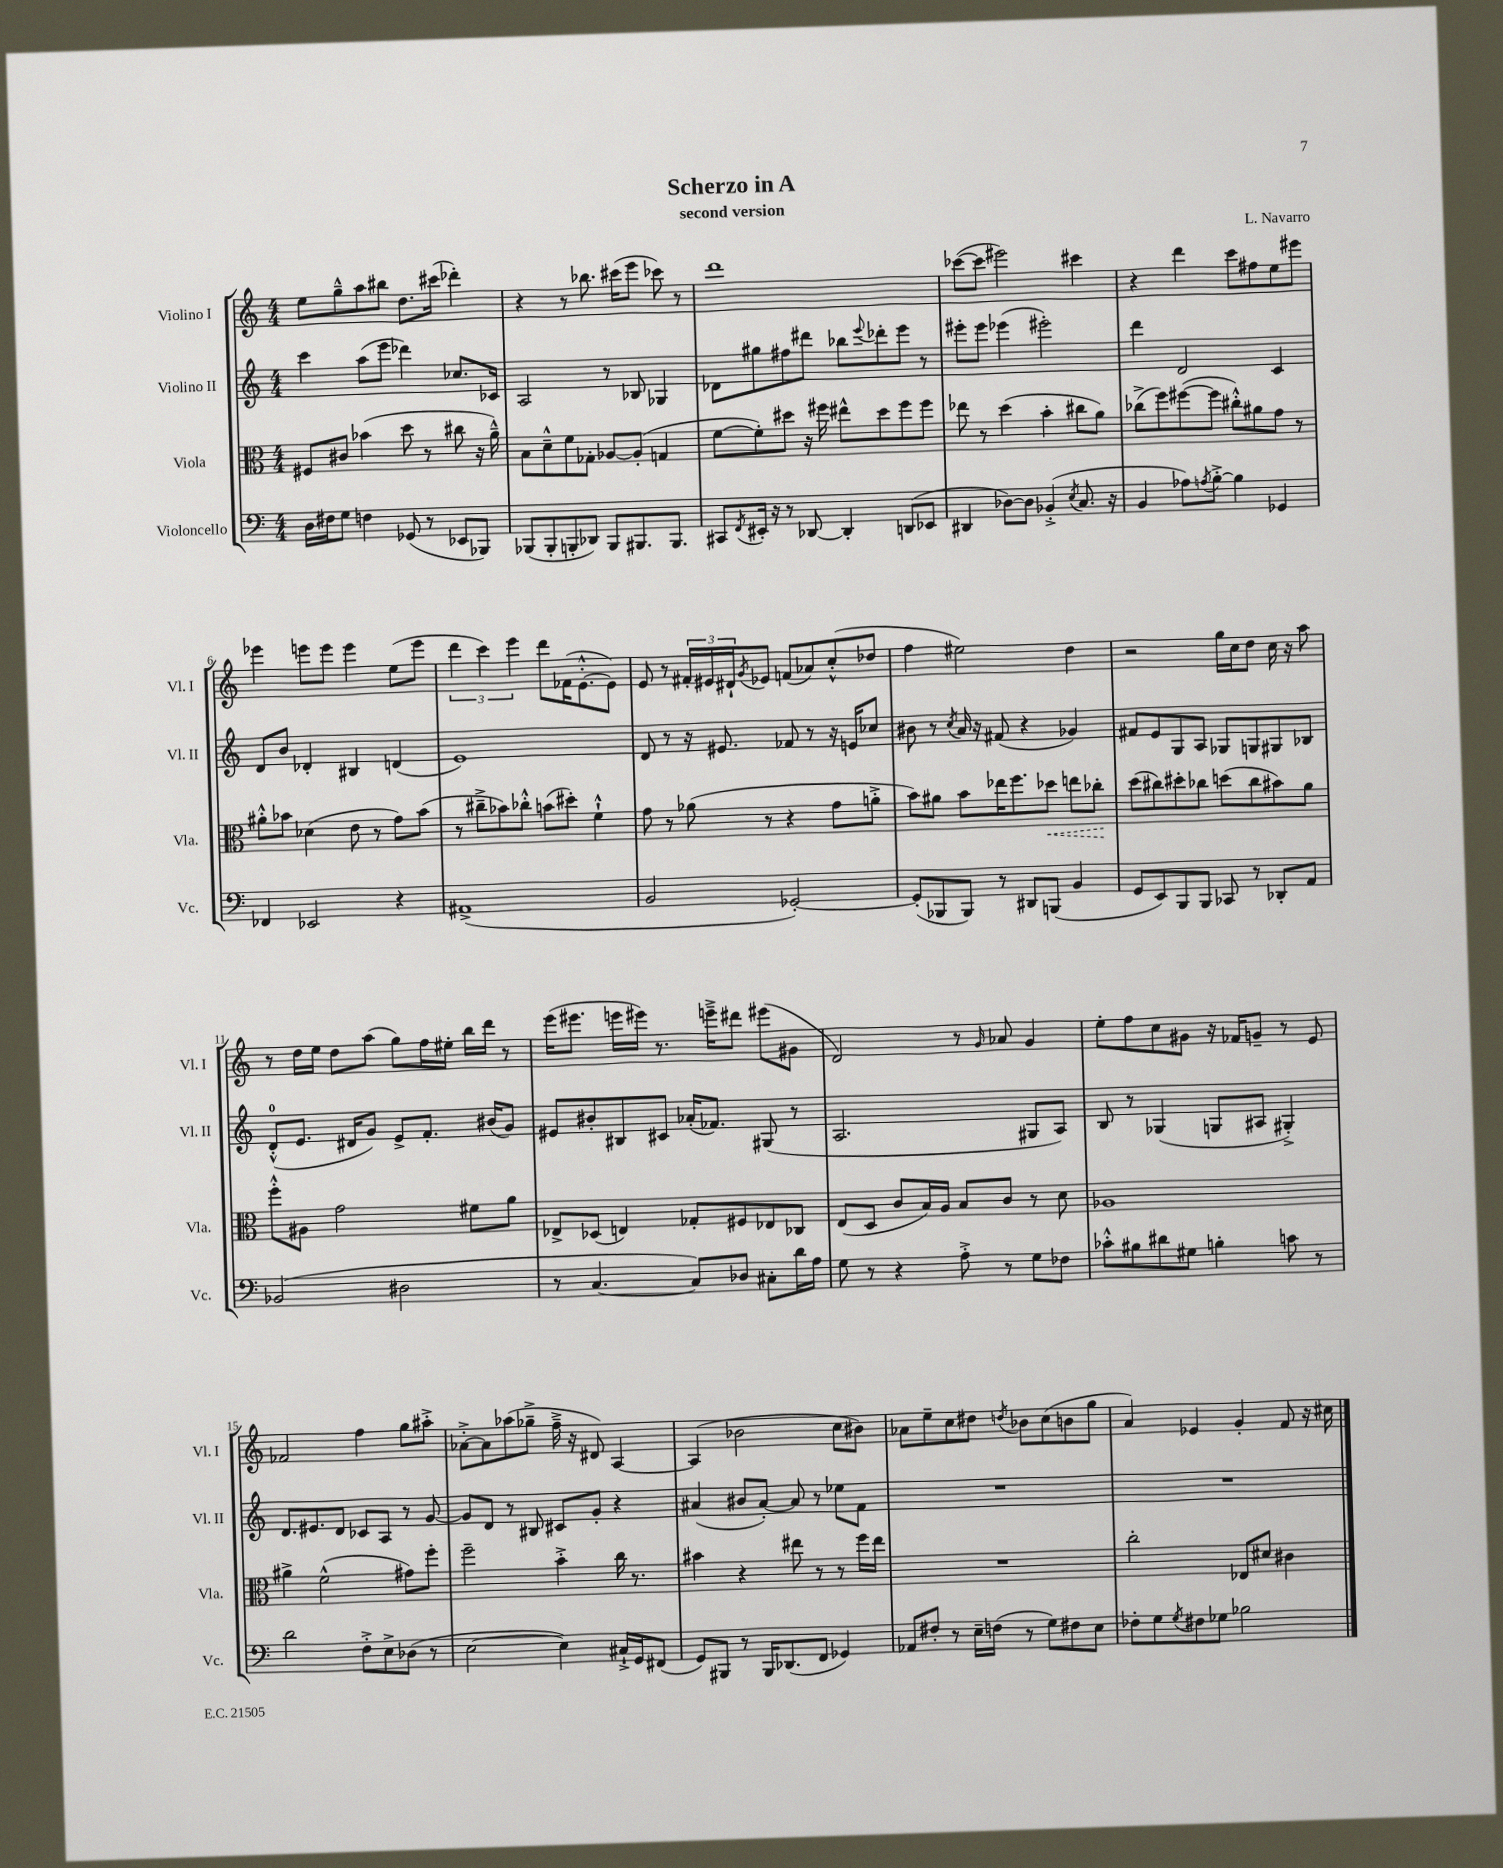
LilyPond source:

\header { title = "Scherzo in A" composer = "L. Navarro" subtitle = "second version" }
<<
\new StaffGroup <<
\new Staff = "s0" \with { instrumentName = "Violino I" shortInstrumentName = "Vl. I" } {
    \clef treble \key c \major \numericTimeSignature \time 4/4
    e''8 g''8---^ a''8 bis''8 d''8. cis'''16( des'''4-.) |
    r4 r8 bes''8. cis'''16( e'''8 ces'''8) r8 |
    d'''1 |
    ces'''8~( ces'''8 eis'''2) cis'''4 |
    r4 d'''4 c'''8 fis''8 e''8 eis'''8 |
    ees'''4 e'''8 e'''8 e'''4 e''8( e'''8 |
    \tuplet 3/2 { d'''4 c'''4) e'''4 } d'''8 fes'16( e'8.~-.-^ e'8) |
    e'8 r8 \tuplet 3/2 { fis'16-. eis'16 dis'16-! } \acciaccatura { g'8 } ees'8 f'8( aes'8) c''8-.-^( des''8 |
    f''4 eis''2) d''4 |
    r2 g''16 c''16 d''8 c''16 r16 a''8 |
    r8 d''16 e''16 d''8 a''8( g''8) f''16 eis''16-. b''16 d'''16 r8 |
    e'''16( eis'''8. e'''16 eis'''16) r8. e'''16---> dis'''8 eis'''8( gis'8 |
    d'2) r8 \grace { g'16 } aes'8 g'4 |
    e''8-. f''8 c''8 gis'8 r16 fes'16 g'8-- r8 e'8 |
    fes'2 f''4 g''8 ais''8-.-> |
    aes'8~-.-> aes'8 aes''8( ges''8---> f''16---> r16 dis'8) a4~ |
    a4( bes'2 c''8 bis'8) |
    aes'8 e''8-- c''8 dis''8 \acciaccatura { d''8 } bes'8 c''8( b'8 g''8 |
    a'4) ees'4 g'4-. f'8 r16 cis''16 \bar "|." |
}
\new Staff = "s1" \with { instrumentName = "Violino II" shortInstrumentName = "Vl. II" } {
    \clef treble \key c \major \numericTimeSignature \time 4/4
    c'''4 a''8( e'''8 des'''4) ces''8. ces'16 |
    a2 r8 bes8 ges4 |
    des'8 gis''8 fis''8 dis'''8 bes''8 \appoggiatura { e'''8 } des'''8-. e'''8 r8 |
    eis'''8-. eis'''8 ees'''4( eis'''2-.) |
    d'''4 d'2 c'4 |
    d'8 b'8 des'4-. bis4 d'4( |
    e'1) |
    d'8 r8 r16 eis'8. fes'8 r8 r16 e'16 ces''8 |
    bis'8 r8 \acciaccatura { c''8 } a'16 r16 fis'8( r4 ges'4) |
    fis'8 e'8 g8 a8 ges8 g8 gis8 bes8 |
    d'8-0-.-^( e'8. dis'16 g'8) e'8-> f'8.-. bis'16( g'8) |
    eis'8 bis'8-. bis8 cis'8 aes'16-.( fes'8.) gis8( r8 |
    a2. gis8 a8) |
    b8 r8 ges4( g8 ais8 gis4-.->) |
    d'8. eis'8. d'8 ces'8 a8 r8 g'8~ |
    g'8 d'8 r8 bis8 cis'8 g'8-. r4 |
    ais'4( bis'8 ais'8~-.) ais'8 r8 ees''8 f'8 |
    R1 |
    R1 \bar "|." |
}
\new Staff = "s2" \with { instrumentName = "Viola" shortInstrumentName = "Vla." } {
    \clef alto \key c \major \numericTimeSignature \time 4/4
    fis8 cis'8 bes'4( d''8 r8 cis''8 r16 a'16---^) |
    b8 d'8---^ f'8 ges8-. aes8~ aes8-.( g4 |
    f'8~ f'8-.) dis''8 r16 fis''16 eis''8-^ dis''8 fis''8 fis''8 |
    ees''8 r8 d''4( b'4-. cis''8 a'8) |
    ces''8->( f''8) fis''8~( fis''8 cis''8-.-^) ais'8 g'8 r8 |
    ais'8-.-^ bes'8 des'4( e'8 r8 g'8) bes'8( |
    r8 cis''8---> bes'8) ces''8-.-^ b'8( dis''8-.) f'4-!-^ |
    g'8 r8 aes'8( r8 r4 g'8 a'8-.-> |
    b'8) ais'8 b'8 ees''16 f''8. \once \override Hairpin.style = #'dashed-line des''8\< e''8 ces''8-.\! |
    d''8( cis''8) dis''8-. ces''8 d''8( ces''8 bis'8) a'8 |
    f''8-.-^ ais8 g'2 fis'8 a'8 |
    ees8-> des8( e4) ges8-. fis8 ees8 ces8 |
    e8( d8 c'8 b16) a16 b8 c'8 r8 d'8 |
    aes1 |
    ais'4-> f'2-^( gis'8) f''8-. |
    f''2-- b'4-.-> c''16 r8. |
    bis'4 r4 eis''8 r8 r8 f''16 eis''16 |
    R1 |
    c''2-. ees8 dis'8 cis'4 \bar "|." |
}
\new Staff = "s3" \with { instrumentName = "Violoncello" shortInstrumentName = "Vc." } {
    \clef bass \key c \major \numericTimeSignature \time 4/4
    d16 fis16 g8 f4 ges,8( r8 ees,8 bes,,8) |
    bes,,8( bes,,8-. b,,8-. des,8) b,,8 bis,,8. bis,,8. |
    cis,8 \acciaccatura { f,8 } eis,16-. r16 r8 des,8~ des,4-. d,8( ees,8 |
    dis,4 des8~) des8 bes,4-.->( \acciaccatura { e8 } c8. r16 |
    b,4 aes8) \acciaccatura { a8 } b8~-.-> b4 ges,4 |
    fes,4 ees,2 r4 |
    ais,1->( |
    b,2 ges,2~-.) |
    ges,8-.( bes,,8 bes,,8) r8 dis,8 b,,8( b,4 |
    g,8 e,8) b,,8 b,,8 ces,8 r8 des,8-. a,8 |
    bes,2( dis2 |
    r8 c4.~ c8) des8 cis8-. d'16 a16 |
    g8 r8 r4 a8-.-> r8 g8 fes8 |
    ces'8-.-^ bis8 dis'8 gis8 b4-. c'8 r8 |
    d'2 f8-.-> e8-> des8( r8 |
    e2~ e4) cis16-!-> g,16 fis,8( |
    g,8) bis,,8 r8 bis,,16 des,8.( f,8 ges,4) |
    aes,8 fis8-. r8 e16-- f16( r8 g8) fis8 e8 |
    fes8-. g8 \acciaccatura { g8 } fis8 ges8 bes2 \bar "|." |
}
>>
>>
